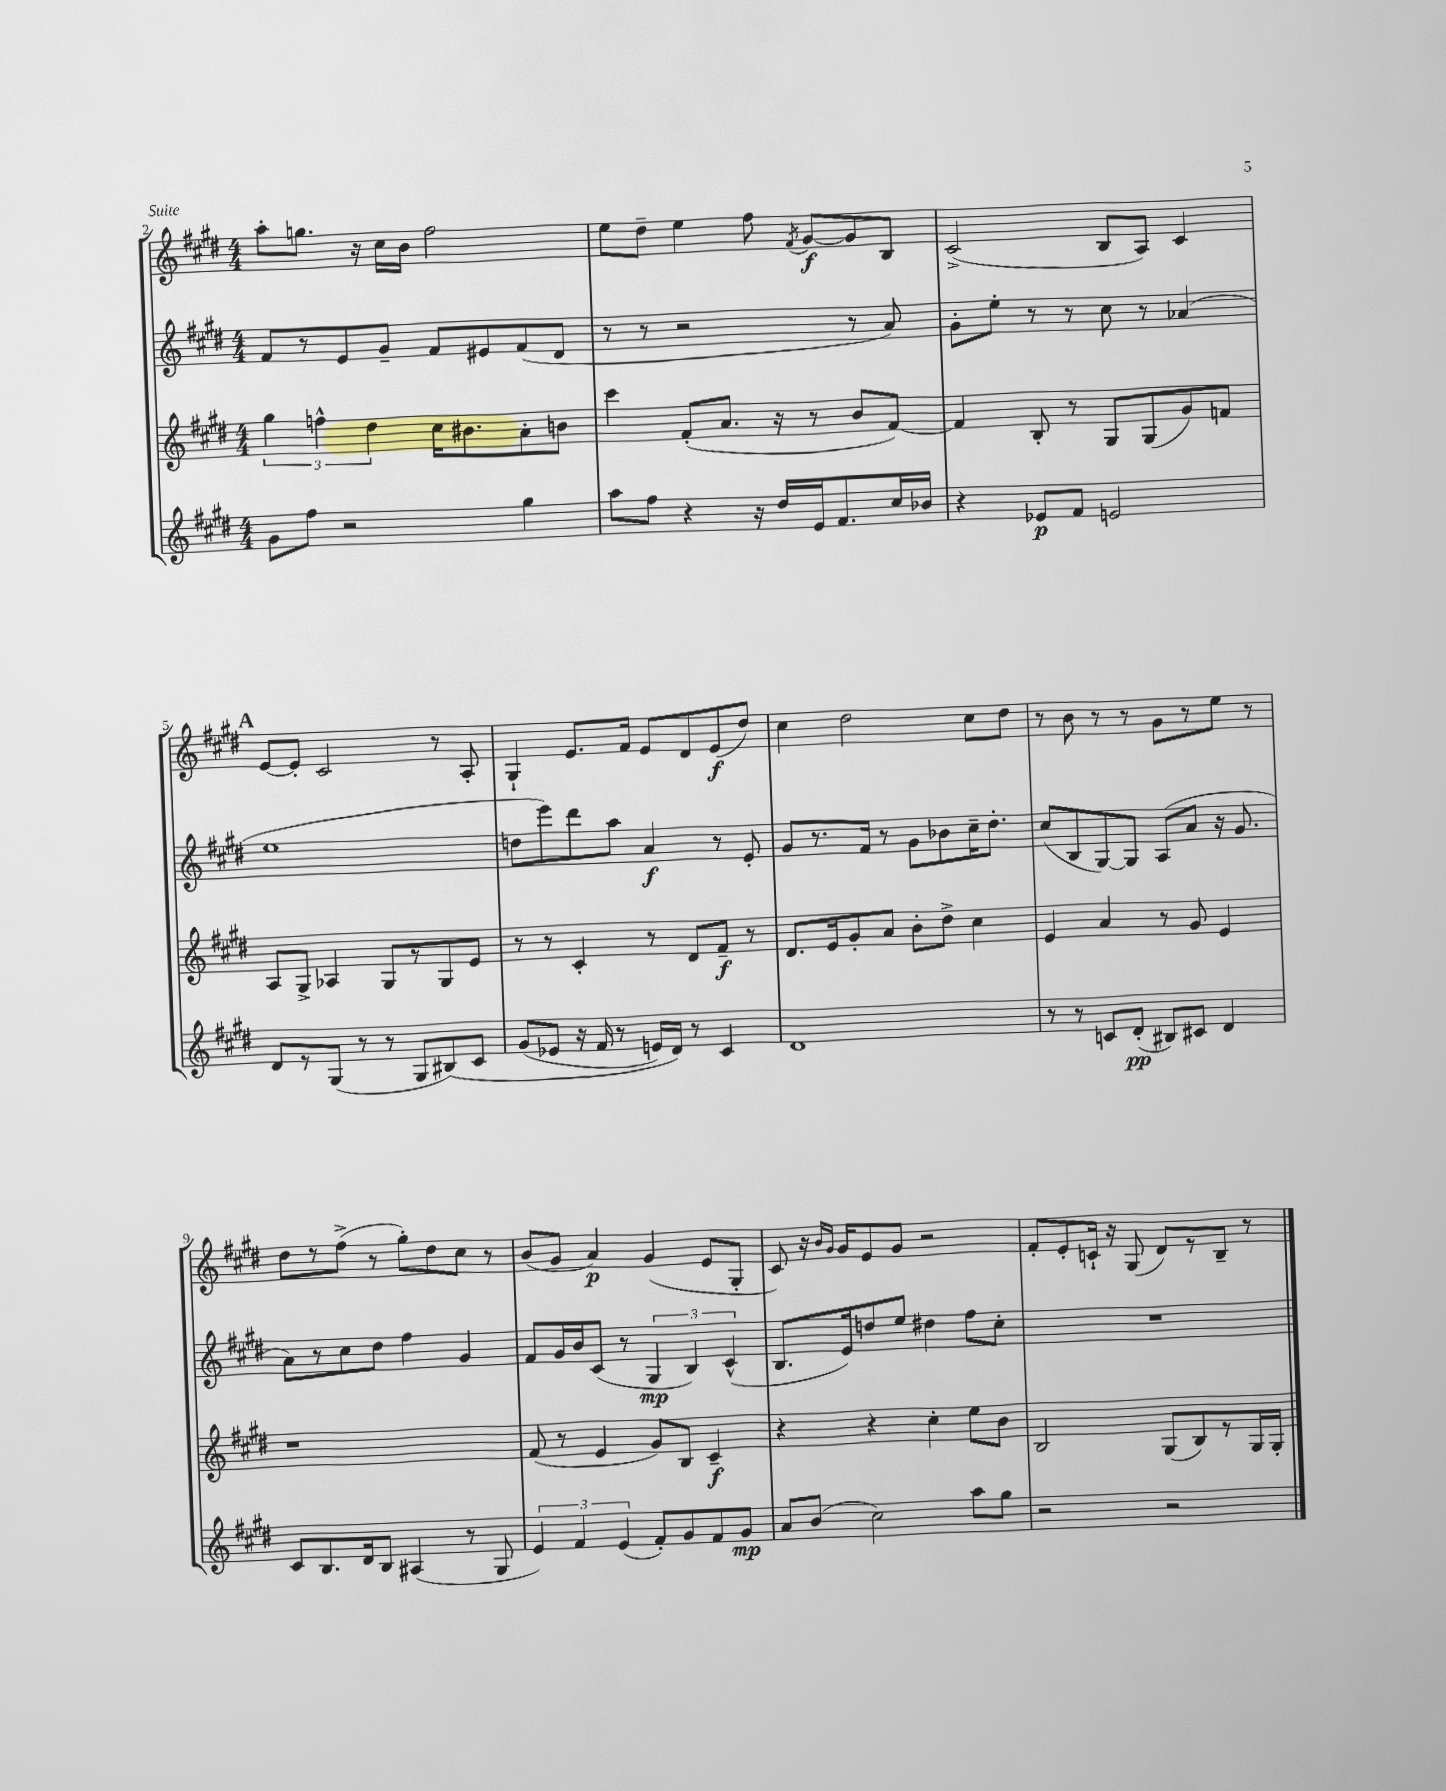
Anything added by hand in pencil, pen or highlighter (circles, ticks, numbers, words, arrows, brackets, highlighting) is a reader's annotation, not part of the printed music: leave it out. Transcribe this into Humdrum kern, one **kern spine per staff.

**kern	**kern	**kern	**kern
*staff4	*staff3	*staff2	*staff1
*clefG2	*clefG2	*clefG2	*clefG2
*k[f#c#g#d#]	*k[f#c#g#d#]	*k[f#c#g#d#]	*k[f#c#g#d#]
*M4/4	*M4/4	*M4/4	*M4/4
8g#	6gg#	8f#	8aa'
8ff#	.	8r	8.gg
.	6ff^^	.	.
2r	.	8e	.
.	.	.	16r
.	6dd#	.	.
.	.	8g#~	16cc#
.	.	.	16b
.	16cc#	8f#	2ff#
.	8.b#	.	.
.	.	8e#	.
4gg#	8a'	(8f#	.
.	8b	8d#	.
=	=	=	=
8aa	4ccc#	8r	8ee
8ff#	.	8r	8dd#~
4r	(8f#'	2r	4ee
.	8.a	.	.
16r	.	.	8ff#
16dd#	16r	.	.
.	.	.	8qf#
16e	8r	.	[8g#
8.f#	.	.	.
.	8b	8r	8g#]
16cc#	[8f#)	8a)	8B
16b-	.	.	.
=	=	=	=
4r	4f#]	8g#'	(2c#^
.	.	8ee'	.
8e-	8B'	8r	.
8f#	8r	8r	.
2e	8G#	8cc#	8B
.	(8G#	8r	8A)
.	8g#)	(4a-	4c#
.	8f	.	.
=	=	=	=
8d#	8A	1ee	[8e
8r	8G#^	.	8e']
(8G#	4A-	.	2c#
8r	.	.	.
8r	8G#	.	.
8G#	8r	.	.
&(8B#)	8G#	.	8r
8c#	8e	.	8A'
=	=	=	=
(8g#	8r	8dd	4G#`
8e-	8r	8eee)	.
16r	4c#'	8ddd#	8.e
16f#	.	.	.
8r	.	8aa	.
.	.	.	16f#
16e)	8r	4a	8e
16d#&)	.	.	.
8r	8d#	.	8d#
4c#	8f#~	8r	(8e
.	8r	8e'	8dd#)
=	=	=	=
1d#	8.d#	8g#	4cc#
.	.	8.r	.
.	16e	.	.
.	8g#'	.	2dd#
.	.	16f#	.
.	8a	8r	.
.	8b'	8g#	.
.	8dd#^	8b-	.
.	4cc#	16cc#~	8cc#
.	.	8.dd#'	.
.	.	.	8dd#
=	=	=	=
8r	4e	(8cc#	8r
8r	.	8B	8b
8c	4a	[8G#)	8r
(8d#'	.	8G#]	8r
8B#)	8r	(8A	8g#
8c#	8g#	8a	8r
4d#	4e	16r	8ee
.	.	8.g#	.
.	.	.	8r
=	=	=	=
8c#	1r	8a)	8dd#
8.B	.	8r	8r
.	.	8cc#	(8ff#^
16d#	.	.	.
8B	.	8dd#	8r
(4A#	.	4ff#	8gg#')
.	.	.	8dd#
8r	.	4g#	8cc#
8G#	.	.	8r
=	=	=	=
6e)	(8f#	8f#	(8b
.	8r	16g#	8g#
6f#	.	.	.
.	.	16b	.
.	4e	(8c#	4a)
(6e	.	.	.
.	.	8r	.
8f#')	8g#)	6G#	(4g#
8g#	8B	.	.
.	.	6B)	.
8f#	4c#~	.	8e
.	.	(6c#^^	.
8g#	.	.	8G#'
=	=	=	=
8a	4r	8.B	8c#)
(8b	.	.	16r
.	.	.	16qqb
.	.	.	16qqg#
.	.	16e)	16g#
2cc#)	4r	8dd	8e
.	.	8ee	8g#
.	4cc#'	4dd#	2r
8aa	8ee	8ff#	.
8gg#	8b	8cc#'	.
=	=	=	=
2r	2B	1r	8f#'
.	.	.	8e'
.	.	.	16c`
.	.	.	16r
.	.	.	(8G#
2r	(8G#	.	8d#)
.	8B)	.	8r
.	8r	.	8B~
.	16G#	.	8r
.	16G#'	.	.
==	==	==	==
*-	*-	*-	*-
